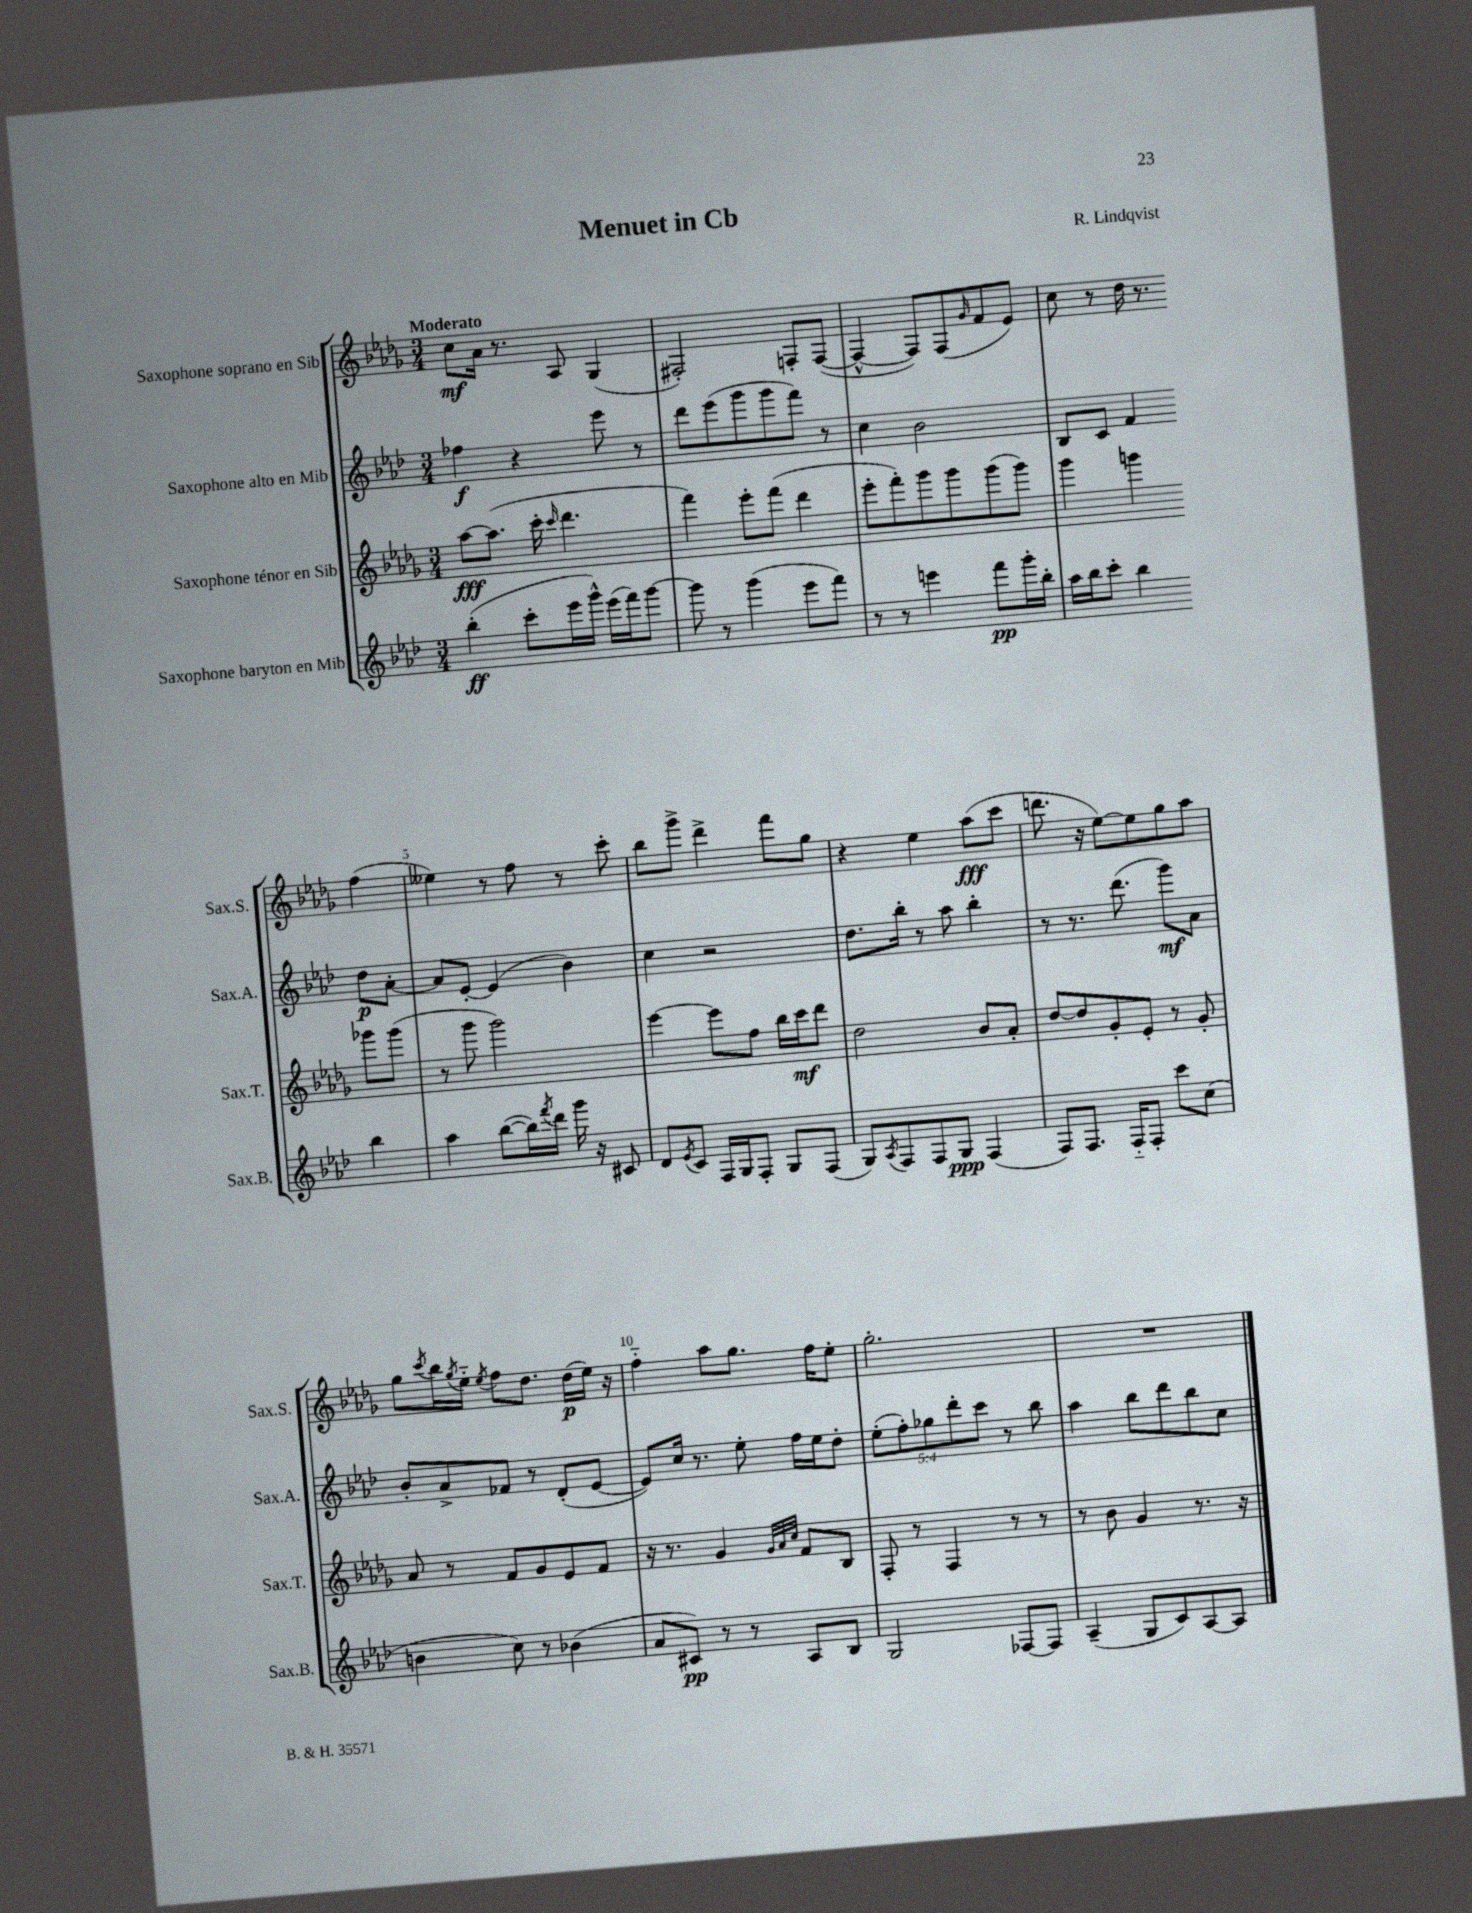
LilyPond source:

\header { title = "Menuet in Cb" composer = "R. Lindqvist" }
<<
\new StaffGroup <<
\new Staff = "s0" \with { instrumentName = "Saxophone soprano en Sib" shortInstrumentName = "Sax.S." } {
    \clef treble \key des \major \numericTimeSignature \time 3/4 \tempo "Moderato"
    c''8\mf aes'16 r8. aes8 ges4( |
    fis2-.) f8-. f8~( |
    f4~-^ f8) f8( \grace { ges'16 } f'8 ees'8) |
    c''8 r8 des''16 r8. f''4( |
    eeses''4) r8 f''8 r8 c'''8-. |
    bes''8 ges'''8-> des'''4-> f'''8 ges''8 |
    r4 ees''4 aes''8\fff( c'''8 |
    d'''8. r16 ees''8~) ees''8 ges''8 aes''8 |
    ges''8 \acciaccatura { c'''8 } bes''16 \acciaccatura { ges''8 } ees''16-_ \acciaccatura { ees''8 } f''8 des''8. des''16\p( ees''16) r16 |
    f''4-_ aes''8 ges''8. f''16 ees''8-. |
    ges''2.-. |
    R2. \bar "|." |
}
\new Staff = "s1" \with { instrumentName = "Saxophone alto en Mib" shortInstrumentName = "Sax.A." } {
    \clef treble \key aes \major \numericTimeSignature \time 3/4 \override Staff.TupletNumber.text = #tuplet-number::calc-fraction-text
    fes''4\f r4 ees'''8 r8 |
    des'''8 ees'''8( g'''8 g'''8 f'''8) r8 |
    c''4 bes'2 |
    bes8 c'8 f'4 des''8\p aes'8~-. |
    aes'8 ees'8~-. ees'4( bes'4) |
    c''4 r2 |
    des''8. bes''16-. r8 aes''8 bes''4-. |
    r8 r8. des'''8.( g'''8\mf) aes'8 |
    bes'8-. aes'8-> fes'8 r8 des'8-.( ees'8~ |
    ees'8) c''16 r8. ees''8-. f''16 ees''16 des''8-. |
    \tuplet 5/4 { ees''8-.( f''8-.) ges''8 des'''8-. c'''8 } r8 bes''8 |
    aes''4 bes''8 des'''8 bes''8 c''8 \bar "|." |
}
\new Staff = "s2" \with { instrumentName = "Saxophone ténor en Sib" shortInstrumentName = "Sax.T." } {
    \clef treble \key des \major \numericTimeSignature \time 3/4
    aes''8~\fff aes''8.( c'''16-. \grace { c'''16 } des'''4. |
    f'''4) ees'''8-. f'''8( des'''4 |
    ees'''8-. f'''8-.) ges'''8 ges'''8 ges'''8( ges'''8) |
    ges'''4 g'''4 ges'''8 ges'''8( |
    r8 ges'''8 ges'''2) |
    ees'''4~ ees'''8 f''8 bes''16 c'''16\mf des'''8 |
    des''2 bes'8 aes'8-. |
    des''8~ des''8 ges'8-. ees'8-. r8 ges'8-. |
    aes'8 r8 f'8 ges'8 ees'8 f'8 |
    r16 r8. ges'4 \grace { ges'32 aes'32 c''32 } f'8 bes8 |
    f8-. r8 f4 r8 r8 |
    r8 bes'8 ges'4 r8. r16 \bar "|." |
}
\new Staff = "s3" \with { instrumentName = "Saxophone baryton en Mib" shortInstrumentName = "Sax.B." } {
    \clef treble \key aes \major \numericTimeSignature \time 3/4
    bes''4-.\ff( c'''8-. ees'''16 g'''16-^) ees'''16( f'''16) g'''8~ |
    g'''8 r8 g'''4( ees'''8 f'''8) |
    r8 r8 e'''4 f'''8\pp g'''16-. bes''16-. |
    aes''16 bes''16 c'''8-. bes''4 bes''4 |
    aes''4 bes''8~( bes''16) \acciaccatura { f'''8 } des'''16 g'''16 r16 cis'8 |
    des'8 \acciaccatura { ees'8 } c'8 f16 g16 f8-. g8 f8( |
    g8) \acciaccatura { aes8 } f8 f8 g8\ppp f4( |
    f8) f8. f16-_ f8-. c'''8 c''8( |
    b'4 c''8) r8 bes'4( |
    aes'8 cis'8\pp) r8 r8 aes8 bes8 |
    g2 fes8~ fes8 |
    aes4--( g8 c'8) aes8~ aes8 \bar "|." |
}
>>
>>
\layout { \context { \Score \override BarNumber.break-visibility = ##(#f #t #t) barNumberVisibility = #(every-nth-bar-number-visible 5) } }
